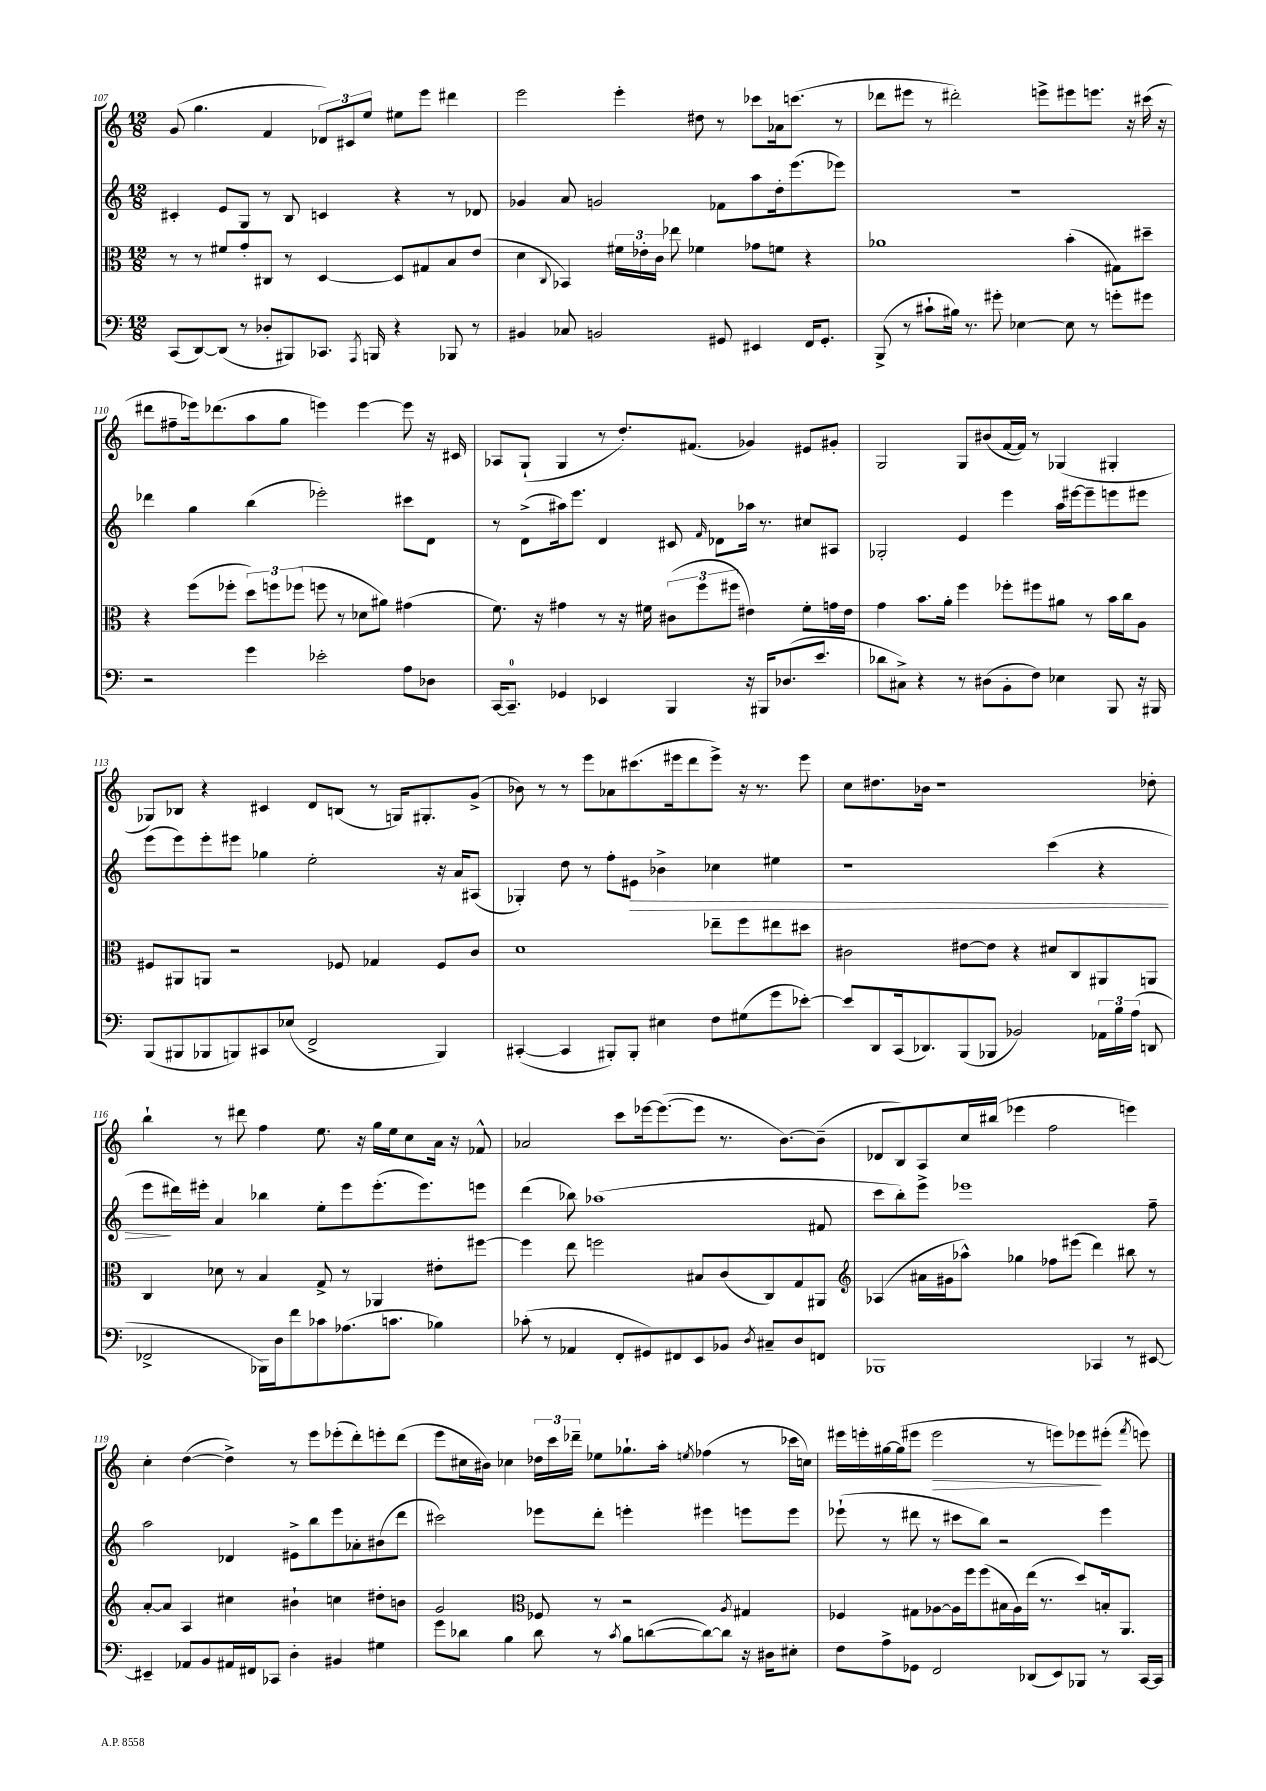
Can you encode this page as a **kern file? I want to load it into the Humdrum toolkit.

**kern	**kern	**kern	**kern
*staff4	*staff3	*staff2	*staff1
*clefF4	*clefC3	*clefG2	*clefG2
*k[]	*k[]	*k[]	*k[]
*M12/8	*M12/8	*M12/8	*M12/8
(8CC	8r	4c#'	(8g
[8DD)	8r	.	4.gg
(8DD]	8f#	8e	.
8r	8g'	8G	.
8D-'	8C#	8r	4f
8BBB#)	8r	8B	.
8.CC-	[4D	4c	12d-)
.	.	.	12c#
.	.	.	12ee
8qAAA	.	.	.
16BBB	.	.	.
4r	8D]	4r	8ee#
.	8G#	.	8eee
8BBB-	8B	8r	4ddd#
8r	(8e	8d-	.
=	=	=	=
4BB#	4d	4g-	2eee
.	8qqC	.	.
8C-	4BB-)	8a	.
2BB	.	2g	.
.	24f#	.	4eee'
.	24e-'	.	.
.	24c	.	.
.	8ee-	.	.
.	4f-	.	8dd#
8GG#	.	8f-	8r
4EE#	8g-	8aa	8ccc-
.	8f	16dd'	16a-
.	.	(8.eee	(8.ccc
16FF	4r	.	.
8.GG#'	.	.	.
.	.	8eee-)	8r
=	=	=	=
(8BBB^	1a-	1.r	8ddd-
8r	.	.	8eee#
8c#`	.	.	8r
16B#)	.	.	2ddd#')
8.r	.	.	.
8g#'	.	.	.
[4E-	.	.	.
.	.	.	8eee^
8E-]	(4b'	.	8eee#
8r	.	.	8.eee
8g'	8G#)	.	.
.	.	.	16r
8g#	8dd#~	.	(16ccc#
.	.	.	16r
=	=	=	=
2r	4r	4ddd-	8ddd#
.	.	.	8ff#~
.	(8ff	4gg	16eee-)
.	.	.	(8.ddd-
.	8ff-'	.	.
4g	12dd)	(4bb	8aa
.	12ff	.	.
.	.	.	8gg
.	(12ff-	.	.
2e-'	8ff	2eee-')	4eee)
.	8r	.	.
.	8d-	.	[4eee
.	8a#)	.	.
8A	(4g#	8ccc#	8eee]
8D-	.	8d	16r
.	.	.	16c#
=	=	=	=
[16CC	8.f)	8r	8A-
8.CC~]	.	.	.
.	.	(8d^	(8G`
.	16r	.	.
4GG-	4g#	16aa#)	4G
.	.	8.eee	.
4EE-	8r	4d	8r
.	16r	.	8.dd')
.	16f#	.	.
4BBB	(12c#	8c#	.
.	.	.	(8.f#
.	12ff	.	.
.	.	16qqf	.
.	.	8d-	.
.	12ff#	.	.
16r	4e#)	16aa-	4g-)
16BBB#	.	8.r	.
(8.D-	.	.	.
.	8f#'	8cc#	8e#
8.e	.	.	.
.	16g	8A#	8g#'
.	16e#	.	.
=	=	=	=
8d-	4g	2G-'	2G
8C#^)	.	.	.
4r	8.b	.	.
.	16a'	.	.
8r	4ff	4e	8G
(8D#	.	.	(8b#
8BB'	8ff-'	4eee	[16f
.	.	.	16f])
8F)	8ff#	.	8r
4E-	8a#	16aa	(4G-
.	.	[16eee#	.
.	8r	8eee#~]	.
8BBB	16b	8eee	4G#'
.	16cc	.	.
16r	8A	8eee#	.
16BBB#	.	.	.
=	=	=	=
(8BBB	8F#	(8eee	8G-)
8BBB#	8AA#	8eee)	8B-
8BBB-	8AA	8eee'	4r
8BBB)	2r	8eee#	.
8CC#	.	4gg-	4c#
(8E-	.	.	.
2FF^	.	2ee'	8d
.	8F-	.	(8B
.	4G-	.	8r
.	.	.	16G)
.	.	.	8.G#'
4BBB)	8F-	16r	.
.	.	16a	.
.	8c	(8A#	(8g^
=	=	=	=
([4CC#'	1d	4G-')	8b-)
.	.	.	8r
4CC#]	.	8dd	8r
.	.	8r	8eee
8BBB#')	.	8ff'	8a-
8BBB#'	.	8e#	(8.ccc#
4E#	.	4b-^	.
.	.	.	16eee#
.	.	.	8ddd
8F	8ee-~	4cc-	8eee#^)
(8G#	8ff	.	16r
.	.	.	8.r
8g	8ee#	4ee#	.
[8e-')	8dd#	.	8eee#
=	=	=	=
8e-]	2c#	1r	8cc
8DD	.	.	8.dd#
(16CC	.	.	.
8.DD-)	.	.	16b-
.	.	.	1r
(8BBB	[8e#	.	.
8BBB-	8e#]	.	.
2BB-)	4r	.	.
.	8d#	(4ccc	.
.	8C	.	.
24AA-	8AA#	4r	.
24B	.	.	.
(24A	.	.	.
8DD	8AA	.	8dd-'
=	=	=	=
2FF-^	4C	8eee	4bb`
.	.	16ddd#)	.
.	.	16eee#'	.
.	8d-	4a	8r
.	8r	.	8ddd#
16BBB-)	4B	4bb-	4ff
16D	.	.	.
8f	.	.	.
8c-	8G^	8ee'	8.ee
(8.A-	8r	8eee#	.
.	.	.	16r
.	4AA-	(8.eee#'	16gg
8.c	.	.	16ee
.	.	.	8cc
.	.	8.eee#)	.
4B-)	8e#'	.	16a
.	.	.	16r
.	[8ff#	8eee	8f-^^
=	=	=	=
(8c-'	4ff#]	(4ddd	2a-
8r	.	.	.
4AA-	8ee	8bb-)	.
.	2ff	(1aa-	.
8FF'	.	.	8ccc
8GG#)	.	.	[16eee-
.	.	.	(8.eee-_
8FF#	.	.	.
8EE	8B#	.	8eee-]
8BB-	(8c	.	8.r
8qD	.	.	.
8C#~	8C)	.	.
.	.	.	[8.b)
8D	8G	.	.
8FF	8AA#	8f#	(8b~]
=	=	=	=
*	*clefG2	*	*
1BBB-	(4A-	8ccc	8d-
.	.	8bb')	8B)
.	16a#	8eee^	8A
.	16g#	.	.
.	8aa-^^)	1eee-	16cc
.	.	.	(16bb#
.	4gg-	.	4eee-
.	8ff-	.	2ff
.	(8eee#	.	.
4CC-	4ddd)	.	.
8r	8bb#	.	4eee)
[8EE#	8r	8ff~	.
=	=	=	=
4EE#~]	[8a'	2aa	4cc'
.	8a]	.	.
8AA-	4A	.	([4dd
8BB	.	.	.
16AA#	4cc#	4d-	4dd^])
16FF#	.	.	.
8CC-	.	.	.
4D'	4b#`	8e#^	8r
.	.	8bb	8eee
4BB#	4cc	8eee	(8eee-'
.	.	8a-'	8ddd')
4G#	8dd#'	(8b#	8eee'
.	8b	8ddd	(8ddd
=	=	=	=
8g	2g	2ccc#)	8eee
8d-	.	.	16cc#
.	.	.	16b#)
4B	.	.	4cc-
*	*clefC3	*	*
8d-	8F-	8eee-	24dd-
.	.	.	24ccc
.	.	.	24ddd-~
8r	8r	8ddd'	8ee-
8qc	.	.	.
8B	2r	4eee'	8.gg-`
([8d	.	.	.
.	.	.	16aa'
.	.	.	8qee
8d_)	.	4eee#	(4ff-
8d]	.	.	.
.	8qA	.	.
16r	4G#	8eee	8r
16D#	.	.	.
8E#'	.	8eee	16ccc-
.	.	.	16cc)
=	=	=	=
8F	4F-	(8eee-`	16eee#
.	.	.	16eee'
8A^	.	8r	[16gg#
.	.	.	(16gg#]
8GG-	8G#	8ddd#	8eee#
2FF	[8A-	8r	2eee#
.	16A-]	8ccc#	.
.	16ff	.	.
.	(8ff	8bb)	.
.	16B#	2r	.
.	16A-)	.	.
(8DD-	(16ee	.	8r
.	8.r	.	.
8EE)	.	.	8eee)
8BBB-	8dd)	.	8eee-
8r	16B'	4eee-	(8eee#'
.	8.AA	.	.
.	.	.	8qfff
[16CC	.	.	8eee)
16CC]	.	.	.
==	==	==	==
*-	*-	*-	*-
